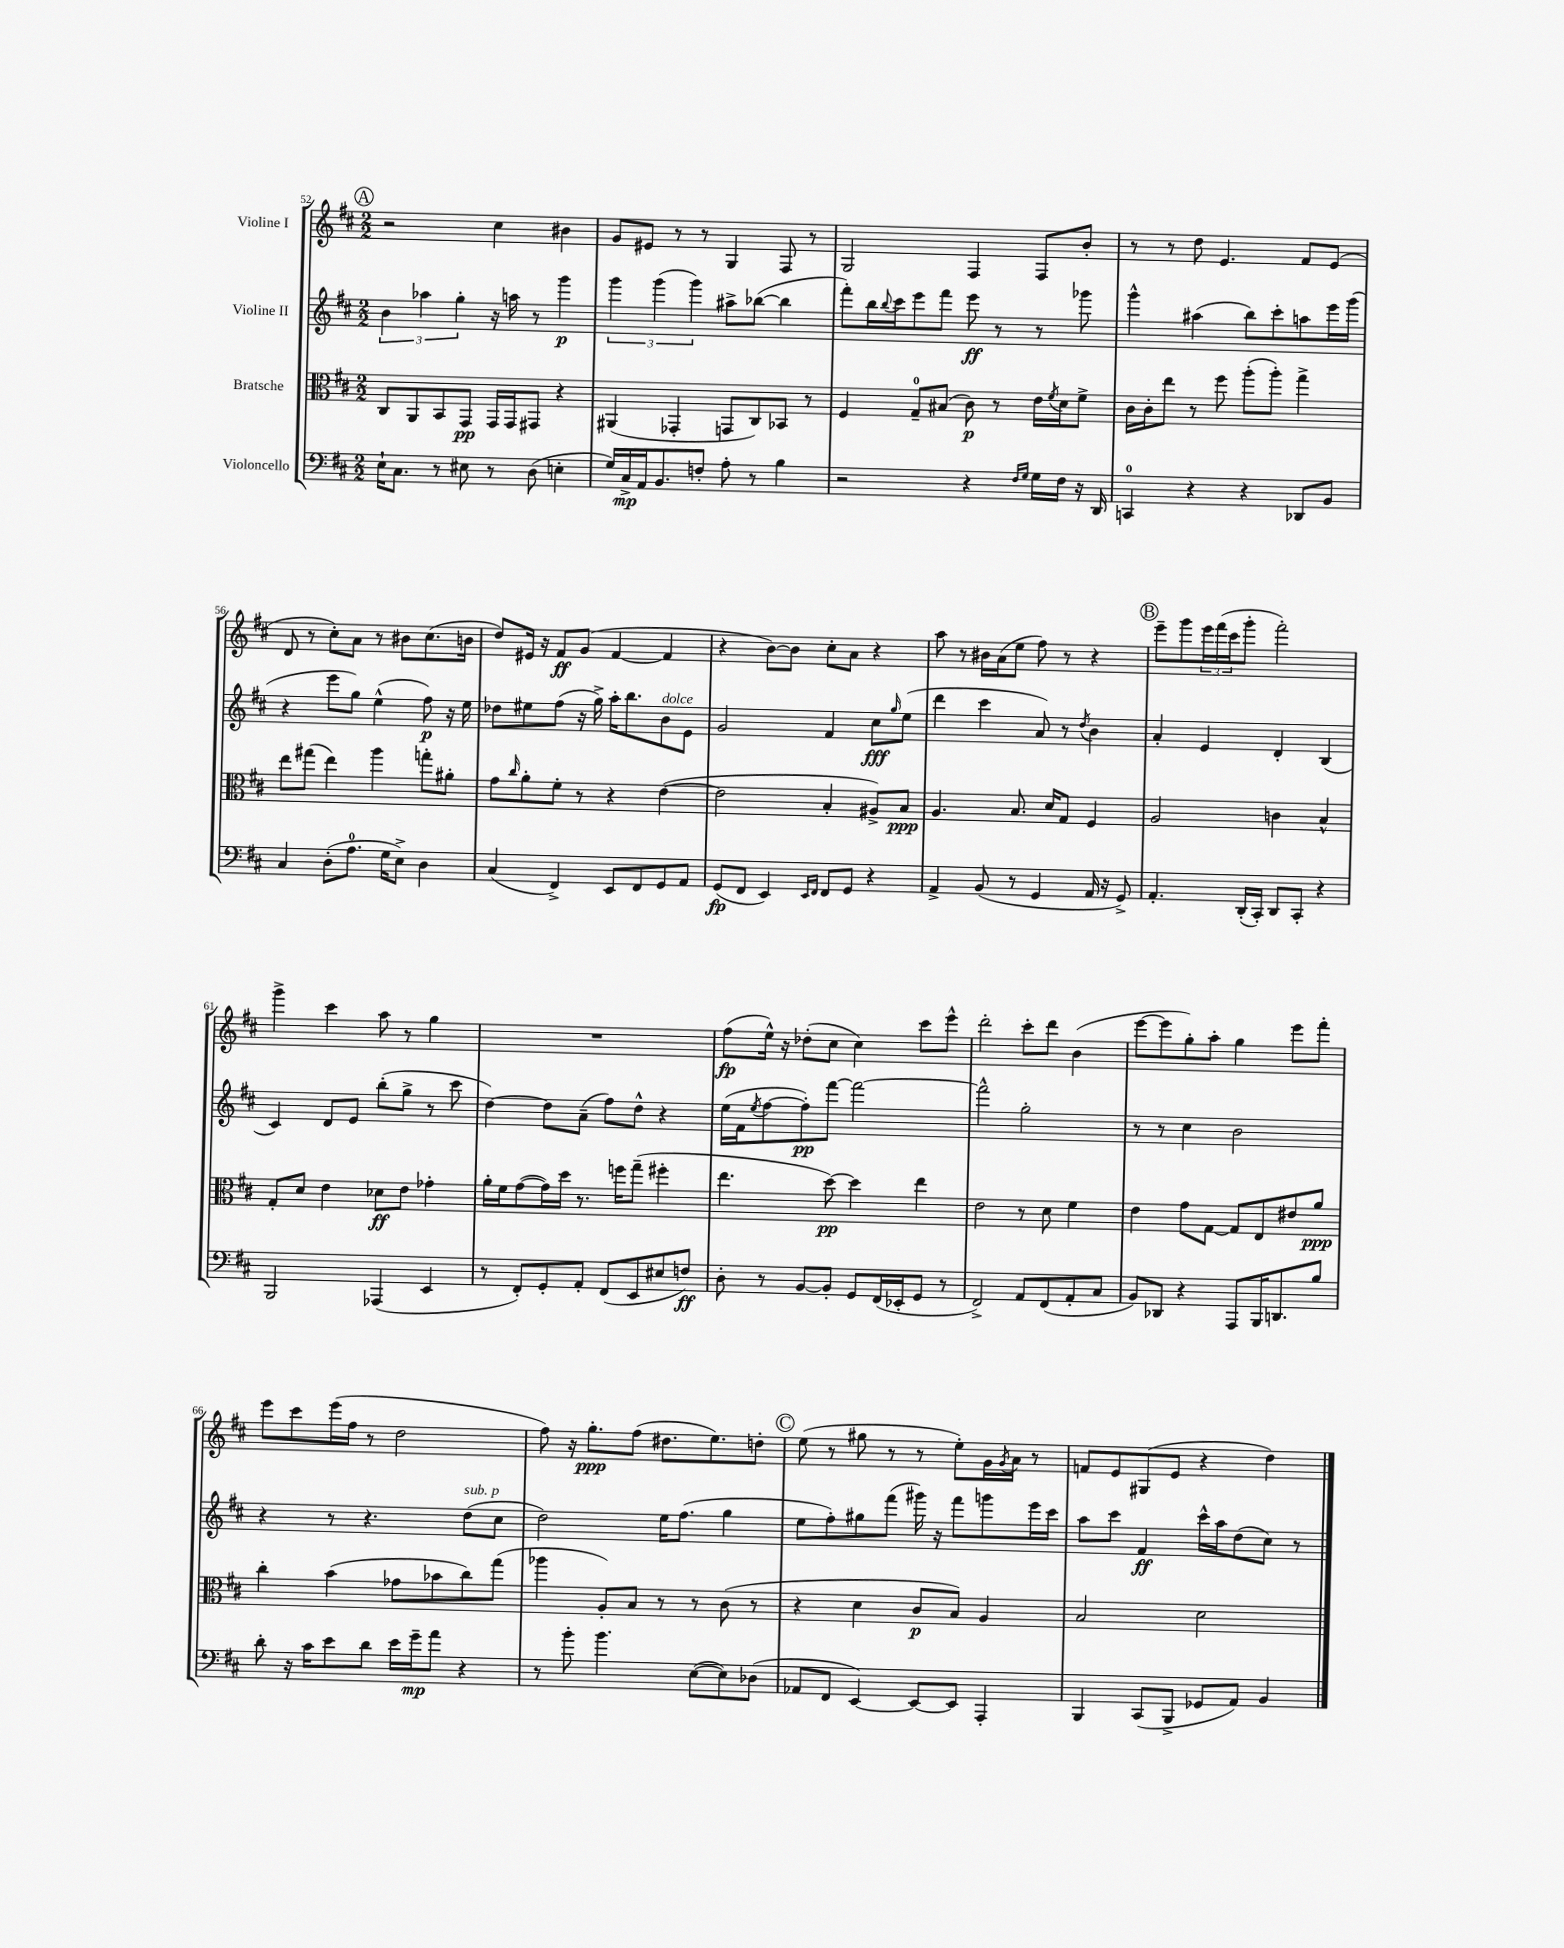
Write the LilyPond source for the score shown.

<<
\new StaffGroup <<
\new Staff = "s0" \with { instrumentName = "Violine I" } {
    \clef treble \key d \major \numericTimeSignature \time 2/2
    \mark \markup { \circle "A" } r2 cis''4 bis'4 |
    g'8 eis'8 r8 r8 g4 fis8 r8 |
    g2 fis4 fis8 b'8-. |
    r8 r8 d''8 e'4. fis'8 e'8( |
    d'8 r8 cis''8-.) a'8 r8 bis'8 cis''8.( b'16 |
    d''8) eis'16 r16 fis'8\ff g'8( fis'4~ fis'4 |
    r4 b'8~) b'8 cis''8-. a'8 r4 |
    a''8 r8 bis'16 a'16( e''8 fis''8) r8 r4 |
    \mark \markup { \circle "B" } e'''8-- g'''8 \tuplet 3/2 { e'''16 fis'''16( cis'''16 } g'''8-. fis'''2-.) |
    g'''4-> cis'''4 a''8 r8 g''4 |
    R1 |
    fis''8\fp( e''16-^) r16 des''8-.( cis''8 cis''4) cis'''8 e'''8-^ |
    d'''2-. cis'''8-. d'''8 b'4( |
    e'''8~ e'''8 g''8-.) a''8-. g''4 e'''8 fis'''8-. |
    e'''8 cis'''8 e'''16( fis''16 r8 d''2 |
    fis''8) r16 g''8.-.\ppp fis''8( dis''8. e''8.) d''8-. |
    \mark \markup { \circle "C" } e''8( r8 gis''8 r8 r8 e''8-.) g'16 \acciaccatura { g'8 } a'16 r8 |
    f'8 e'8 gis8( e'8 r4 d''4) \bar "|." |
}
\new Staff = "s1" \with { instrumentName = "Violine II" } {
    \clef treble \key d \major \numericTimeSignature \time 2/2
    \mark \markup { \circle "A" } \tuplet 3/2 { b'4 aes''4 g''4-. } r16 a''16 r8 g'''4\p |
    \tuplet 3/2 { g'''4 g'''4( g'''4) } ais''8-> bes''8~( bes''4 |
    fis'''8-.) b''16 \appoggiatura { b''8 } cis'''16 e'''8 fis'''8 e'''8\ff r8 r8 ges'''8 |
    g'''4-^ ais''4( b''8) cis'''8-. a''8 e'''16 g'''16( |
    r4 e'''8 g''8) e''4-^( fis''8\p) r16 e''16 |
    des''8 eis''8 fis''8( r16 g''16->) a''16-. b''8. b'8^\markup { \italic "dolce" } e'8 |
    g'2 fis'4 cis''8\fff \grace { g''16 } e''8( |
    d'''4 cis'''4 a'8) r8 \acciaccatura { d''8 } b'4 |
    \mark \markup { \circle "B" } a'4-. e'4 d'4-. b4( |
    cis'4) d'8 e'8 b''8-.( g''8-> r8 cis'''8 |
    d''4~) d''8 a'8--( fis''8) d''8-^ r4 |
    e''16( fis'16 \acciaccatura { e''8 } fis''8~ fis''8-.\pp) fis'''8~ fis'''2~ |
    fis'''2-^ g''2-. |
    r8 r8 cis''4 b'2 |
    r4 r8 r4. d''8^\markup { \italic "sub. p" }( cis''8 |
    d''2) e''16 fis''8.( g''4 |
    \mark \markup { \circle "C" } e''8 fis''8-.) gis''8 fis'''8( gis'''16) r16 fis'''8 g'''8 e'''16 cis'''16 |
    a''8 cis'''8 fis'4\ff cis'''16-^ a''16 d''8( cis''8) r8 \bar "|." |
}
\new Staff = "s2" \with { instrumentName = "Bratsche" } {
    \clef alto \key d \major \numericTimeSignature \time 2/2
    \mark \markup { \circle "A" } cis8 a,8 b,8 g,8\pp g,16 g,16 gis,8 r4 |
    ais,4( ges,4-. g,8 cis8) bes,8 r8 |
    fis4 g8-0-- bis8( cis'8\p) r8 e'16 \acciaccatura { fis'8 } d'16 fis'8-> |
    cis'16 cis'16-. e''8 r8 fis''8 a''8-.( a''8-.) g''4-> |
    e''8 gis''8( e''4) a''4 g''8-. ais'8-. |
    g'8 \grace { cis''16 } a'8-. fis'8-. r8 r4 e'4~( |
    e'2 b4-. ais8->) b8\ppp |
    a4. b8. d'16 g8 fis4 |
    \mark \markup { \circle "B" } a2 c'4 b4-^ |
    g8-. d'8 e'4 des'8\ff e'8 ges'4-. |
    a'16-. fis'16 g'8~( g'16) d''16 r8. f''16 g''8--( fis''4-. |
    e''4. d''8~\pp) d''4 e''4 |
    e'2 r8 d'8 fis'4 |
    e'4 g'8 g8~ g8 e8 eis'8 a'8\ppp |
    cis''4-. b'4( ges'8 bes'8 cis''8) g''8( |
    aes''4 a8-.) b8 r8 r8 cis'8( r8 |
    \mark \markup { \circle "C" } r4 d'4 cis'8\p b8) a4 |
    b2 d'2 \bar "|." |
}
\new Staff = "s3" \with { instrumentName = "Violoncello" } {
    \clef bass \key d \major \numericTimeSignature \time 2/2
    \mark \markup { \circle "A" } e16-! cis8. r8 eis8 r8 d8( e4-. |
    g16) cis16->\mp a,16 b,8. f8-. a8-. r8 b4 |
    r2 r4 \grace { fis16 g16 } g16 fis16 r16 d,16 |
    c,4-0 r4 r4 des,8 b,8 |
    cis4 d8-.( a8.-0 g16 e8->) d4 |
    cis4( fis,4->) e,8 fis,8 g,8 a,8 |
    g,8\fp( fis,8 e,4) \grace { e,16 fis,16 } fis,8 g,8 r4 |
    a,4-> b,8( r8 g,4 a,16 r16 g,8->) |
    \mark \markup { \circle "B" } a,4.-. d,16-.( cis,16-.) d,8 cis,8-. r4 |
    b,,2 aes,,4( e,4 |
    r8 fis,8-.) g,8-. a,8-. fis,8( e,8 eis8 f8\ff) |
    d8-. r8 b,8~ b,8-. g,8 fis,16( ees,16-. g,8 r8 |
    fis,2->) a,8 fis,8( a,8-. cis8 |
    b,8) des,8 r4 a,,8 b,,16 d,8. b8 |
    d'8-. r16 cis'16 e'8 d'8 e'16 g'16--\mp a'8 r4 |
    r8 b'8-. b'4. e8~( e8) des8( |
    \mark \markup { \circle "C" } aes,8 fis,8 e,4~) e,8~ e,8 a,,4-. |
    b,,4 cis,8( b,,8-> ges,8 a,8) b,4 \bar "|." |
}
>>
>>
\layout { \context { \Score currentBarNumber = #52 } }
